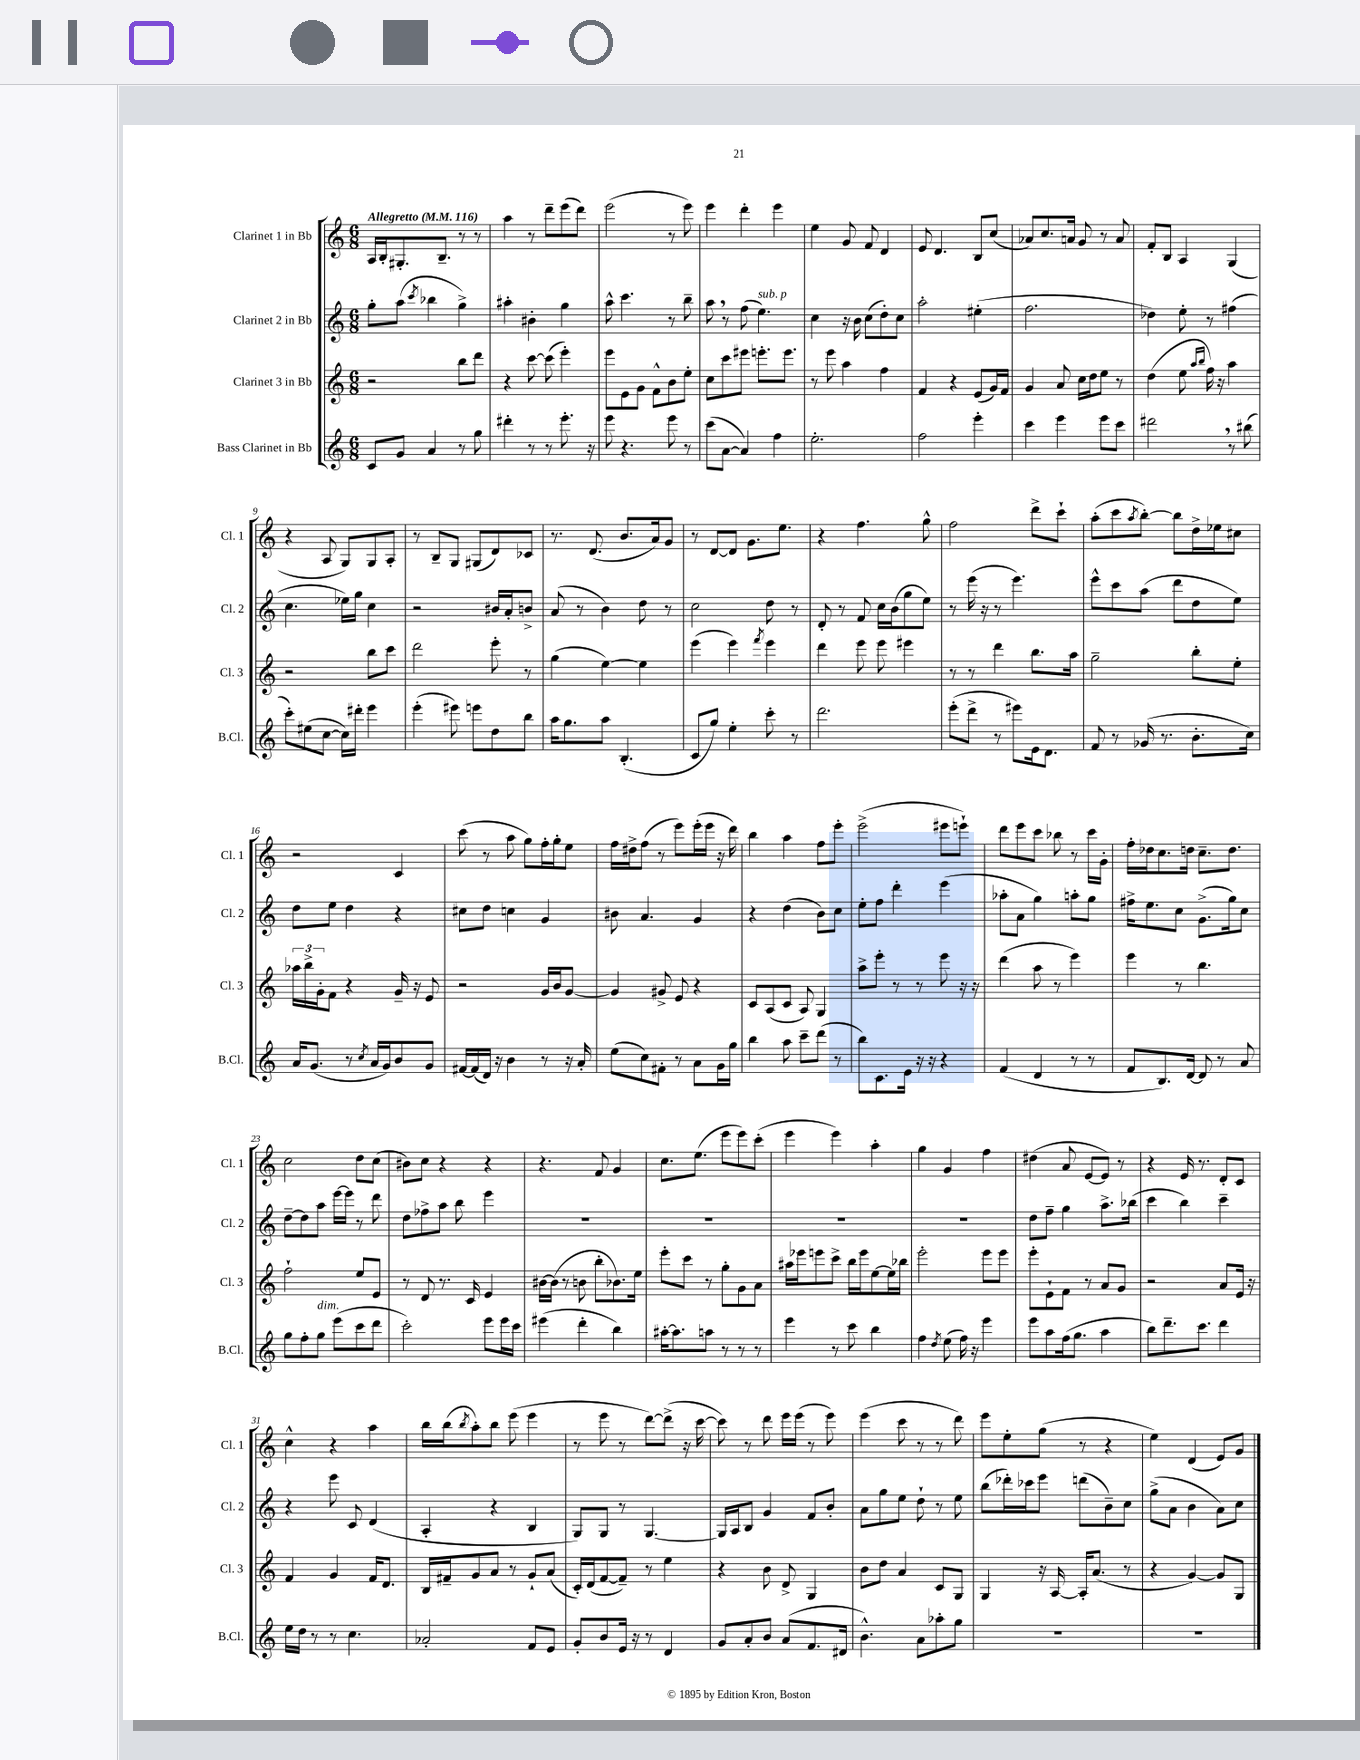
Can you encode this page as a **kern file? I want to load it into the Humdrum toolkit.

**kern	**kern	**kern	**kern
*part4	*part3	*part2	*part1
*staff4	*staff3	*staff2	*staff1
*I"Bass Clarinet in Bb	*I"Clarinet 3 in Bb	*I"Clarinet 2 in Bb	*I"Clarinet 1 in Bb
*I'B.Cl.	*I'Cl. 3	*I'Cl. 2	*I'Cl. 1
*clefG2	*clefG2	*clefG2	*clefG2
*k[]	*k[]	*k[]	*k[]
*M6/8	*M6/8	*M6/8	*M6/8
*MM116	*MM116	*MM116	*MM116
=1	=1	=1	=1
!	!	!	!LO:TX:a:B:t=Allegretto
8c/L	2r	8gg'\L	16A/LL
.	.	.	16B'/J
8g/J	.	(8aa\J	8.G#X'/
.	.	8qccc/	.
4a/	.	4bb-X\	.
.	.	.	8.B~/J
8r	8bb\L	4gg^\)	8r
8gg\	8ddd\J	.	8r
=2	=2	=2	=2
4ddd#X'\	4r	4aa#X'\	4aa\
8r	[8ccc\	4b#X'\	8r
8r	(8ccc\]	.	8ddd~\L
8.eee'\	4eee'\)	4gg\	(8eee\
.	.	.	8ddd\J)
16r	.	.	.
=3	=3	=3	=3
8eee\	8eee\L	8aa^^\	(2eee\
4.r	8e\	4.ccc\	.
.	8g\J	.	.
.	8f^^\L	.	.
8eee\	8b\	8r	8r
8r	8ee'\J	8bb~\	8eee\)
=4	=4	=4	=4
(8ccc\L	8cc\L	8aa,\	4eee\
[8a\J	8ccc\	8r	.
4a/])	8eee#X\J	(8ff\	4ddd'\
!	!	!LO:TX:a:i:t=sub. p	!
.	8.eeen'\L	4.ee\)	.
4ff\	.	.	4eee\
.	8.eee\J	.	.
=5	=5	=5	=5
2.ee'\	8r	4cc\	4ee\
.	8eee\	.	.
.	4aa\	16r	8g/
.	.	16b\	.
.	.	(8cc\L	8f/
.	4ff\	8dd'\)	4d/
.	.	8cc\J	.
=6	=6	=6	=6
2ff\	4f/	2aa'\	8e/
.	.	.	4.d/
.	4r	.	.
4eee'\	(8e/L	(4ee#X'\	8B/L
.	16g/L)	.	(8cc/J
.	16f/JJ	.	.
=7	=7	=7	=7
4ccc\	4g/	2.ff\	8a-X/L)
.	.	.	8.cc/
4eee\	8a/	.	.
.	.	.	16an/Jk
.	16cc\LL	.	8g/
.	16dd\J	.	.
8eee\L	8ee\J	.	8r
8ccc\J	8r	.	8a/
=8	=8	=8	=8
2ddd#X,\	(4dd\	4dd-X\)	8f'/L
.	.	.	8B/J
.	8ee\	8ee'\	4A/
.	16qqaa/LL	.	.
.	16qqbb/JJ	.	.
.	16ff\)	8r	.
.	16r	.	.
8r	4aa\	(4ff#X\	(4G/
(8bb#X\	.	.	.
!!LO:LB:g=z
=9	=9	=9	=9
8ccc'\L)	2r	4.cc\	4r
(8ee#X\	.	.	.
[8cc\J	.	.	8A/
16cc\LL])	.	16ee-X\LL)	8G/L)
16ddd#X'\JJ	.	16gg\JJ	.
4eee\	8bb\L	4cc\	8G/
.	8ccc\J	.	8A'/J
=10	=10	=10	=10
(4eee'\	2ddd\	2r	8r
.	.	.	8B~/L
8eee#X\)	.	.	8G/J
8eeen\L	.	.	(8G#X/L
8dd\	8eee'\	16b#X/LL	8d/)
.	.	16a'/J	.
8bb\J	8r	8bn^/J	8c-X/J
=11	=11	=11	=11
16aa\KL	(4gg\	(8a/	8.r
8.gg\	.	.	.
.	.	8r	.
.	.	.	(8.d/
8aa\J	[4ee\)	4b\)	.
(4.B'/	.	.	8.b/L
.	4ee\]	8dd\	.
.	.	.	16a/k)
.	.	8r	8g/J
=12	=12	=12	=12
8c/L	(4eee\	2cc\	8r
8gg/J)	.	.	[8d/L
4ee'\	4eee\)	.	8d/J]
.	.	.	8.g\L
.	8qfff/	.	.
8ccc'\	4eee\	8dd\	.
.	.	.	8.ee\J
8r	.	8r	.
=13	=13	=13	=13
2.ddd\	4ddd\	8d'/	4r
.	.	8r	.
.	8eee\	8f/	4.ff\
.	8eee\	16cc\LL	.
.	.	(16b\J	.
.	4eee#X\	8gg\	.
.	.	8ee\J)	8gg^^\
=14	=14	=14	=14
(8eee'\L	8r	8r	2ff\
8ddd^\J	8r	(16eee\	.
.	.	16r	.
8r	4ddd\	8r	.
8eee#X\L)	.	4.eee\)	.
16e\k	8.bb\L	.	8ddd^\L
8.d\J	.	.	.
.	.	.	8ccc`\J
.	16aa\Jk	.	.
=15	=15	=15	=15
8f/	2gg~\	8eee^^\L	(8aa'\L
8r	.	8ccc\	8ccc\
.	.	.	8qaa/
(16g-X/	.	(8aa\J	[8bb'\J)
8.r	.	.	.
.	.	8ddd\L	8bb\L]
8.b'\L	8bb'\L	8dd\	16dd^\L
.	.	.	16ee-X\J
.	8ee'\J	8ee\J)	8cc#X\J
16cc\Jk)	.	.	.
!!LO:LB:g=z
=16	=16	=16	=16
16a/KL	24aa-X\LL	8dd\L	2r
.	24bb^\	.	.
(8.g/J	.	.	.
.	24g'\J	.	.
.	8f\J	8ee\J	.
8r	4r	4dd\	.
8qcc/	.	.	.
16a/LL	.	.	.
16g/J)	.	.	.
8b/	16g~/	4r	4c/
.	16r	.	.
8g/J	8e/	.	.
=17	=17	=17	=17
[16f#X/LL	2r	8cc#X\L	(8ccc\
(16f#/]	.	.	.
16d/JJ)	.	8dd\J	8r
16r	.	.	.
4b\	.	4ccn\	8aa\
.	.	.	8gg\L)
8r	16g/LL	4g/	16ff'\L
.	16b/J	.	16gg'\J
16r	[8g/J	.	8ee\J
16a'/	.	.	.
=18	=18	=18	=18
(8ee\L	4g/]	8b#X\	16ff\LL
.	.	.	16dd#X^\J
8cc\)	.	4.a/	(8ff\J
8f#X'\J	8g#X^/	.	8r
8r	8e/	.	8eee\L)
8a\L	4r	4g/	(16eee'\L
.	.	.	16eee\JJ
16g\L	.	.	16r
16gg\JJ	.	.	16ddd\)
=19	=19	=19	=19
4bb\	8c/L	4r	4bb\
.	(8A/	.	.
8aa\	8c/J	(4dd\	4aa\
8ccc~\L	8A/)	.	.
(8ddd\J	4G/	8b\L)	8ff\L
8r	.	8cc\J	8eee'\J
=20	=20	=20	=20
8bb\L)	8aa^\L	8ee'\L	(2eee^\
8.c\	8eee'\J	8ff\J	.
.	8r	4ddd'\	.
16e\Jk	.	.	.
16r	8r	.	.
16r	.	.	.
4r	8eee\	(4eee\	8eee#X\L
.	16r	.	8eeen`\J)
.	16r	.	.
=21	=21	=21	=21
(4f/	(4ddd\	8aa-X'\L	8ddd\L
.	.	8a\J	8eee\
4d/	8aa\	4gg\)	8ccc\J
.	8r	.	8bb-X\
8r	4eee\)	8aan'\L	8r
8r	.	8gg\J	16ccc\LL
.	.	.	16g'\JJ
=22	=22	=22	=22
8f/L	4eee\	16ff#X^\KL	16ff'\LL
.	.	8.ee\	16dd-X\J
8.B/)	.	.	8.cc\
.	8r	8cc\J	.
[16d/Jk	.	.	16ddn\Jk
8d/]	4.bb\	(8.g^\L	8.cc~\L
8r	.	.	.
.	.	16gg\k)	8.dd\J
8a/	.	8cc\J	.
!!LO:LB:g=z
=23	=23	=23	=23
8gg\L	2ff`\	[8dd~\L	2cc\
8ff'\	.	8dd\]	.
!LO:TX:a:i:t=dim.	!	!	!
8gg\J	.	8aa\J	.
(8eee\L	.	[16eee\LL	.
.	.	16eee\JJ]	.
8ccc\	8ee/L	8r	8dd\L
8ddd\J	8e/J	8ddd\	(8cc\J
=24	=24	=24	=24
2ccc'\)	8r	8dd\L	8b#X\L)
.	8d/	8ff-X^\	8cc\J
.	8.r	8aa\J	4r
.	.	8bb\	.
.	16c/	.	.
8eee\L	4e/	4eee\	4r
16eee\L	.	.	.
16ccc\JJ	.	.	.
=25	=25	=25	=25
(4eee#X\	[16b#X\LL	2.r	4.r
.	(16b#\JJ]	.	.
.	8r	.	.
4ddd'\	8bn\	.	.
.	8bb'\L	.	8f/
4bb\)	8.b-X\)	.	4g/
.	16ee\Jk	.	.
=26	=26	=26	=26
[16aa#X'\KL	8eee'\L	2.r	8.cc\L
8.aa#\]	.	.	.
.	8ccc\J	.	.
.	.	.	(8.ee\J
8aan\J	8r	.	.
8r	8gg'\L	.	8eee\L
8r	8g\	.	8eee\)
8r	8a\J	.	(8ccc'\J
=27	=27	=27	=27
4eee\	16aa#X\LL	2.r	4eee\
.	16eee-X\J	.	.
.	8eeen\	.	.
8r	8ccc^\J	.	4eee\)
8ccc\	16bb\LL	.	.
.	16eee\J	.	.
4bb\	[8ee\	.	4aa'\
.	16ee\L]	.	.
.	16bb-X\JJ	.	.
=28	=28	=28	=28
4ff\	2eee'\	2.r	4gg\
8qdd/	.	.	.
(8ee\	.	.	4g/
16ff\)	.	.	.
16r	.	.	.
4eee\	8eee\L	.	4ff\
.	8eee\J	.	.
=29	=29	=29	=29
8eee\L	8eee'\L	8dd\L	(4dd#X\
8aa\	8e`\	8ff~\J	.
(16ff\k	8f\J	4gg\	8a/
8.gg\J	.	.	.
.	8r	.	[8e/L
4aa\	8a/L	8.aa^\L	8e/J])
.	8g/J	.	8r
.	.	(16bb-X\Jk	.
=30	=30	=30	=30
8bb\L)	2r	4ccc\	4r
8.ddd~\	.	.	.
.	.	4bb\)	16e/
8.ccc\J	.	.	8.r
4ddd\	8a/L	4ccc~\	8d'/L
.	16e/Jk	.	8c/J
.	16r	.	.
!!LO:LB:g=z
=31	=31	=31	=31
16ee\LL	4f/	4r	4cc^^\
16dd\JJ	.	.	.
8r	.	.	.
8r	4g/	8eee\	4r
4.cc\	.	8c/	.
.	16f/KL	(4d/	4aa\
.	8.d/J	.	.
=32	=32	=32	=32
2a-X'/	16B/LL	4A'/	16bb\LL
.	16f#X~/J	.	(16bb\J
.	.	.	8qbb/
.	8g/	.	8aa'\)
.	8a/J	4r	8bb\J
.	8r	.	(8eee\
8f/L	8g`/L	4B/	4eee\
8e/J	(8a/J	.	.
=33	=33	=33	=33
8g'/L	16c'/LL)	8G/L)	8r
.	(16d/J	.	.
8b/	[8f/	8G/J	8eee\
16e/Jk	8f~/J])	8r	8r
16r	.	.	.
8r	8r	[4.G/	[8ddd\L)
4d/	4ee\	.	(8ddd^\J]
.	.	.	16r
.	.	.	[16ccc\
=34	=34	=34	=34
8g/L	4r	16G/LL]	8ccc\])
.	.	16A/J	.
8a'/	.	8B/J	8r
8b/J	8b\	4g/	8ddd\
(8a/L	8d^/	.	16eee\LL
.	.	.	(16eee\JJ
8.f/	4G/	8f/L	8r
.	.	8b'/J	8eee\)
16d#X/Jk	.	.	.
=35	=35	=35	=35
4.b^^\)	8b\L	8a\L	(4eee\
.	8dd\J	8gg\	.
.	4a/	8ee\J	8ccc\
8a\L	.	8dd`\	8r
8aa-X'\	8c/L	8r	8r
8gg\J	8G/J	8ee\	8ddd\)
=36	=36	=36	=36
2.r	4G/	(8bb\L	8eee\L
.	.	16ddd-X'\L)	8ee'\
.	.	16ccc-X\J	.
.	16r	8eee\J	(8gg\J
.	[16A/	.	.
.	16A'/KL]	(8dddn\L	8r
.	(8.a/J	.	.
.	.	8b~\)	4r
.	8r	8cc\J	.
=37	=37	=37	=37
2.r	4r	(8gg^\L	4ee\)
.	.	8a\J	.
.	[4g/)	4b\	(4d/
.	8g/L]	8a\L)	8e/L)
.	8G/J	8cc\J	8g/J
==	==	==	==
*-	*-	*-	*-
